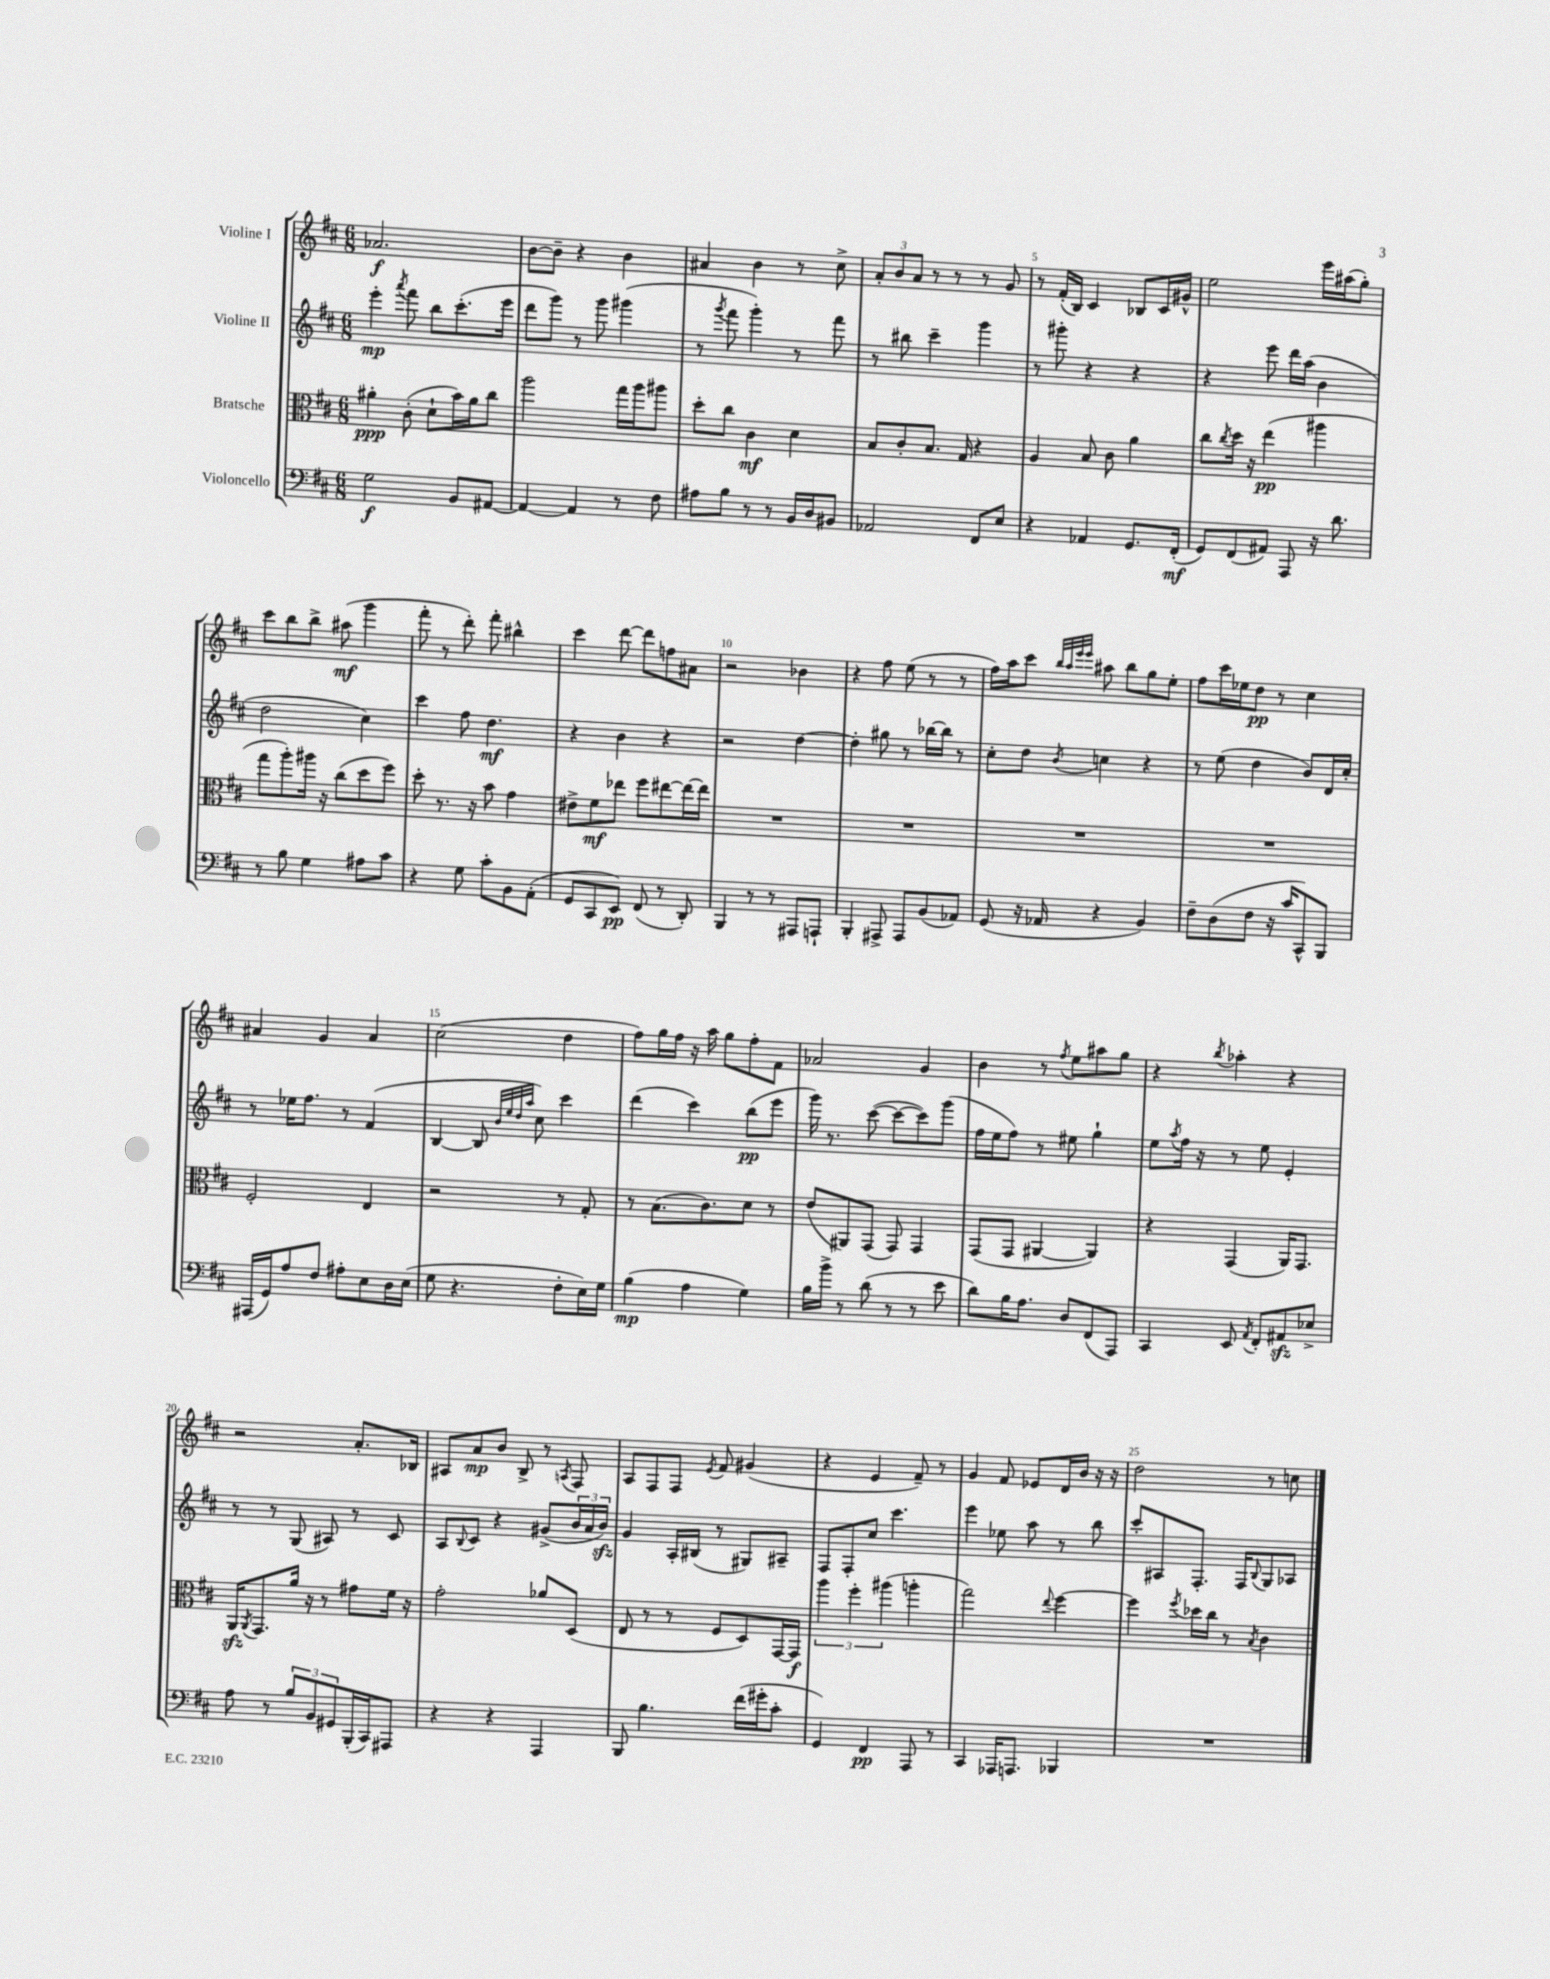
<<
\new StaffGroup <<
\new Staff = "s0" \with { instrumentName = "Violine I" } {
    \clef treble \key d \major \numericTimeSignature \time 6/8
    aes'2.\f |
    b'8~ b'8-- r4 b'4 |
    ais'4 b'4 r8 cis''8-> |
    \tuplet 3/2 { a'8-. b'8 a'8 } r8 r8 r8 g'8 |
    r8 fis'16-.( b16) cis'4 bes8 cis'16 gis'16-^ |
    e''2 e'''16 ais''16( g''8-.) |
    cis'''8 b''8 b''8-> ais''8\mf( g'''4 |
    fis'''8-. r8 d'''8-.) fis'''8-. bis''4-^ |
    cis'''4 d'''8~ d'''8 f''8 ais'8 |
    r2 bes'4 |
    r4 fis''8 e''8( r8 r8 |
    fis''16) a''16 cis'''8 \grace { b''32 a''32 e'''32 e'''32 } ais''8 b''8 g''8 e''8-. |
    fis''8 cis'''16 ees''16 d''8\pp r8 cis''4 |
    ais'4 g'4 ais'4 |
    cis''2( d''4 |
    fis''8) g''16 fis''16 r16 a''16 g''8 fis''8-. fis'8 |
    aes'2 g'4 |
    b'4 r8 \acciaccatura { fis''8 } e''8 ais''8 g''8 |
    r4 \acciaccatura { b''8 } aes''4-. r4 |
    r2 a'8.-. bes16 |
    ais8 a'8\mp b'8 b8-> r8 \acciaccatura { a8 } fis8 |
    a8 fis8 fis8 \acciaccatura { e'8 } fis'8 gis'4( |
    r4 e'4 fis'8--) r8 |
    g'4 fis'8 ees'8 d'16 b'16 r16 r16 |
    d''2 r8 c''8 \bar "|." |
}
\new Staff = "s1" \with { instrumentName = "Violine II" } {
    \clef treble \key d \major \numericTimeSignature \time 6/8
    e'''4-.\mp \acciaccatura { a'''8 } fis'''8 b''8 cis'''8.-.( e'''16 |
    d'''8 g'''8) r8 g'''8 gis'''4( |
    r8 \acciaccatura { g'''8 } fis'''8 g'''4-.) r8 fis'''8 |
    r8 bis''8 cis'''4-- g'''4 |
    r8 gis'''8-. r4 r4 |
    r4 e'''8 d'''16 a''16( b'4 |
    d''2 cis''4) |
    cis'''4 fis''8 d''4.\mf |
    r4 b'4 r4 |
    r2 d''4~ |
    d''4-. gis''8 r8 bes''16~ bes''16 r8 |
    cis''8-. d''8 \acciaccatura { b'8 } c''4 r4 |
    r8 e''8( d''4 b'8) d'16 cis''16-. |
    r8 ees''16 fis''8. r8 fis'4( |
    b4~ b8 \grace { b'32 e''32 d''32 a''32 } cis''8) cis'''4 |
    d'''4( cis'''4) b''8\pp( e'''8 |
    g'''16) r8. cis'''8~( cis'''8~ cis'''8) g'''8( |
    fis''16 e''16 fis''8) r8 eis''8 g''4-! |
    e''8 \acciaccatura { a''8 } fis''16 r16 r8 e''8 e'4-. |
    r8 r8 g8( ais8) r8 cis'8 |
    a8 \appoggiatura { b8 } cis'8 r4 gis'8->( \tuplet 3/2 { b'16 a'16 b'16\sfz) } |
    g'4 a16-. bis16( r8 gis8) ais8-- |
    fis8 fis8-. cis''8 cis'''4. |
    e'''4 ees''8 a''8 r8 b''8 |
    cis'''8-. ais8 fis8.-. fis16 \appoggiatura { b8 } g8 aes8 \bar "|." |
}
\new Staff = "s2" \with { instrumentName = "Bratsche" } {
    \clef alto \key d \major \numericTimeSignature \time 6/8
    ais'4-.\ppp cis'8-.( d'8-! b'16) ais'16 cis''8 |
    a''2 g''16 a''16 ais''8 |
    d''8-. cis''8 cis'4\mf d'4 |
    b8 cis'8-. b8. g16 r4 |
    a4 b8 cis'8 a'4 |
    cis''8 \acciaccatura { cis''8 } d''16 r16 e''4\pp( ais''4 |
    g''8 a''8-.) ais''16 r16 cis''8( d''8 fis''8) |
    d''8-. r8. r16 b'8 g'4 |
    eis'8-> fis'8\mf ees''8 fis''8 eis''8~ eis''16~ eis''16 |
    R2. |
    R2. |
    R2. |
    R2. |
    fis2-. e4 |
    r2 r8 g8-. |
    r8 b8.( cis'8.) d'8 r8 |
    e'8( ais,8) g,8( g,8) g,4 |
    g,8( g,8 ais,4~ ais,4) |
    r4 g,4( a,16) g,8. |
    a,16\sfz \acciaccatura { a,8 } g,8. a'16 r16 r8 gis'8 fis'16 r16 |
    g'2-. aes'8 d8( |
    e8 r8 r8 fis8 d8) g,16~ g,16\f |
    \tuplet 3/2 { a''4 fis''4-. ais''4( } a''4-. |
    g''2) \appoggiatura { e''8 } fis''4~ |
    fis''4 \acciaccatura { fis''8 } des''16 cis''16 r8 \acciaccatura { b8 } cis'4 \bar "|." |
}
\new Staff = "s3" \with { instrumentName = "Violoncello" } {
    \clef bass \key d \major \numericTimeSignature \time 6/8
    g2\f b,8 ais,8~ |
    ais,4~ ais,4 r8 fis8 |
    ais8 b8 r8 r8 b,16 d16 bis,8 |
    aes,2 fis,8 e8 |
    r4 aes,4 g,8. fis,16-.\mf( |
    g,8) fis,8( ais,8) a,,8 r16 d'8. |
    r8 b8 g4 ais8 cis'8 |
    r4 g8 cis'8-. b,8 a,8-.( |
    g,8 cis,8 e,8\pp) fis,8( r8 d,8-.) |
    b,,4 r8 r8 ais,,8 a,,8-! |
    b,,4-. ais,,8-> ais,,8 b,8( aes,8) |
    g,8( r16 aes,16 r4 b,4) |
    fis8-- d8( fis8 r16 cis'16 cis,8-^) b,,8 |
    ais,,16( g,16) a8 fis8 ais8-. e8 d16 e16( |
    g8 r4. fis8-. e16) g16 |
    b4\mp( a4 g4) |
    b16 b'16-> r8 d'8( r8 r8 e'8 |
    d'8) b16 a8. d8 fis,8( a,,8) |
    cis,4 e,8 \acciaccatura { a,8 } fis,8-. ais,8\sfz ees8-> |
    a8 r8 \tuplet 3/2 { b8 b,8 gis,8 } b,,16-.( cis,16) ais,,8 |
    r4 r4 a,,4 |
    b,,8 b4. fis'16( gis'16-. cis'8-. |
    g,4) fis,4\pp a,,8 r8 |
    cis,4 aes,,16 a,,8. bes,,4 |
    R2. \bar "|." |
}
>>
>>
\layout { \context { \Score \override BarNumber.break-visibility = ##(#f #t #t) barNumberVisibility = #(every-nth-bar-number-visible 5) } }
